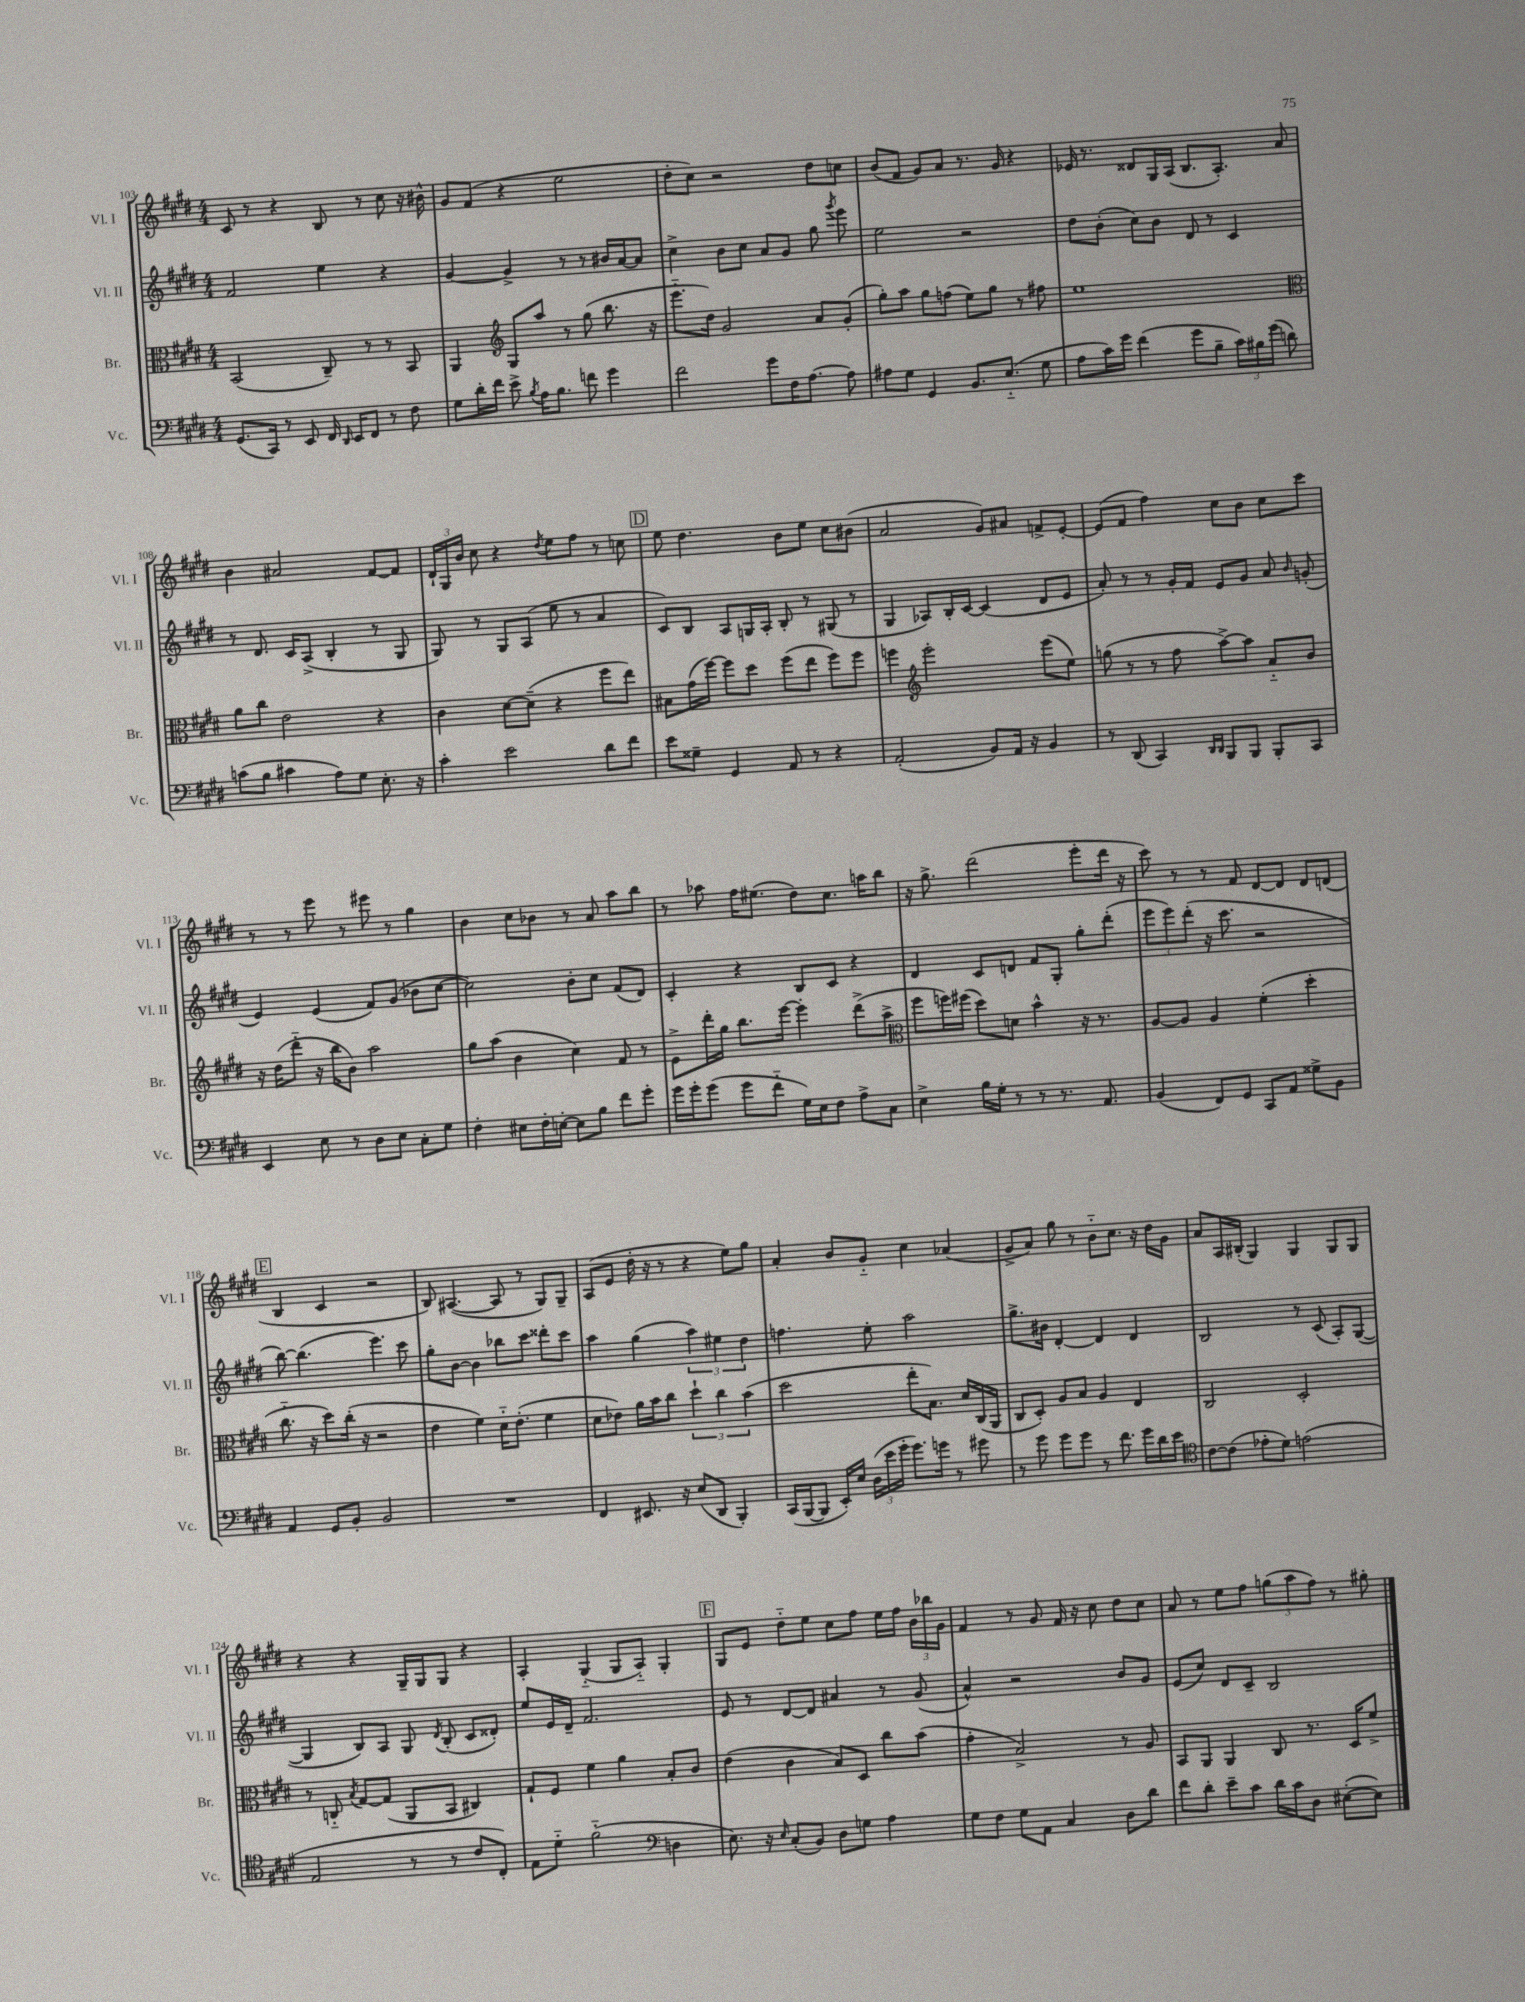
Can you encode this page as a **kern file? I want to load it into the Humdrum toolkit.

**kern	**kern	**kern	**kern
*part4	*part3	*part2	*part1
*staff4	*staff3	*staff2	*staff1
*I"Vc.	*I"Br.	*I"Vl. II	*I"Vl. I
*I'Vc.	*I'Br.	*I'Vl. II	*I'Vl. I
*clefF4	*clefC3	*clefG2	*clefG2
*k[f#c#g#d#]	*k[f#c#g#d#]	*k[f#c#g#d#]	*k[f#c#g#d#]
*M4/4	*M4/4	*M4/4	*M4/4
=103	=103	=103	=103
(8.GG#/L	(2BB/	2f#/	8c#/
.	.	.	8r
16CC#/Jk)	.	.	.
8r	.	.	4r
8EE/	.	.	.
16FF#/	8C#~/)	4ee\	8B/
16qqDD#/	.	.	.
16EE/KL	.	.	.
8FF#/J	8r	.	8r
8r	8r	4r	8cc#\
8F#\	8BB/	.	16r
.	.	.	16b#X^^\
=104	=104	=104	=104
8G#\L	4AA/	[4g#/	8g#/L
16d#'\L	.	.	(8f#/J
16f#\JJ	.	.	.
*	*clefG2	*	*
8e^\	8G#/L	4g#^/]	4r
8qB/	.	.	.
16A\KL	8aa/J	.	.
8.B\J	.	.	.
.	8r	8r	2ee\
8fn\	(8gg#\	8r	.
4g#\	8.bb\	16b#X/LL	.
.	.	[16a/J	.
.	.	8a/J]	.
.	16r	.	.
=105	=105	=105	=105
2f#\	8.eee\L	4cc#^\	8dd#'\L
.	.	.	8cc#\J)
.	16dd#\Jk)	.	.
.	2g#/	8b\L	2r
.	.	8cc#\J	.
8g#\L	.	8a/L	.
16F#\K	.	8g#/J	.
[8.A\J	.	.	.
.	8a/L	8gg#\	8dd#\L
.	.	8qggg#/	.
8A\]	(8g#'/J	8eee\	8ccn\J
=106	=106	=106	=106
8A#X\L	8gg#'\L)	2ee\	(8b/L
8G#\J	8aa\J	.	8f#/J
4GG#/	8gg#\L	.	8g#/L)
.	(8ffn\J	.	8a/J
8.BB/L	8ee\L)	2r	8.r
.	8gg#\J	.	.
(8.E/J	.	.	16g#/
.	8r	.	4r
8G#\	8ff#X\	.	.
=107	=107	=107	=107
8A\L	1ee	8dd#\L	16e-X/
.	.	.	8.r
16c#\L)	.	(8b'\J	.
16g#\JJ	.	.	.
(4f#\	.	8cc#\L)	8d##X/L
.	.	8b\J	16G#/L
.	.	.	(16A/JJ
8g#\L	.	8d#/	8.B/L
8B~\J	.	8r	.
.	.	.	8.A'/J)
24c#\LL)	.	4c#/	.
24B#X\	.	.	.
(24g#\JJ	.	.	.
8dn\)	.	.	8a/
!!LO:LB:g=z
=108	=108	=108	=108
*	*clefC3	*	*
(8cn\L	8a\L	8r	4b\
8B\J	8cc#\J	8.d#/	.
4c#X\	2e\	.	2a#X/
.	.	16c#/KL	.
.	.	(8A^/J	.
8A\L)	.	4B'/	.
8G#\J	.	.	.
8.E'\	4r	8r	[8f#/L
.	.	8G#/	8f#/J]
16r	.	.	.
=109	=109	=109	=109
4c#'\	4c#\	8G#/)	24d#`/LL
.	.	.	24G#/
.	.	.	24b/JJ
.	.	8r	8cc#\
2e\	[8d#\L	8G#/L	4r
.	(8d#~\J]	(8A/J	.
.	.	.	8qdd#/
.	4r	8ee\	8ee\L
.	.	8r	8ff#\J
8d#\L	8ff#\L	4a/	8r
8f#\J	8ee\J)	.	8ccn\
!!LO:REH:place=s1:t=D
=110	=110	=110	=110
8e\L	8B#X\L	8c#/L)	8ee\
8G##X~\J	(16g#\L	8B/J	4.dd#\
.	[16ff#\JJ)	.	.
4GG#/	8ff#\L]	8A/L	.
.	8dd#\J	16Gn/L	.
.	.	16A'/JJ	.
8AA/	(8ff#\L	8B'/	8b\L
8r	8ee\J	8r	8ee\J
4r	8ff#\L)	(8G#X/	8cc#\L
.	8ff#\J	8r	(8b#X\J
=111	=111	=111	=111
(2AA'/	4ffn\	4G#/	2a/
*	*clefG2	*	*
.	2eee'\	8A-X/L)	.
.	.	16B'/L	.
.	.	[16c#/JJ	.
8BB/L)	.	(4c#/]	8g#/L)
16AA/Jk	.	.	8a#X/J
16r	.	.	.
4BB/	(8eee\L	8d#/L	8fn^/L
.	8ee\J)	8e/J	[8e'/J
=112	=112	=112	=112
8r	(8ggn\	8a'/)	(8e/L]
(8DD#/	8r	8r	8f#/J
4CC#/)	8r	8r	4ff#\)
.	8ff#\	16g#'/LL	.
.	.	16f#/JJ	.
16qqDD#/LL	.	.	.
16qqDD#/JJ	.	.	.
8BBB/L	[8aa^\L)	8e/L	8cc#\L
8BBB/J	8aa\J]	8g#/J	8b\J
8BBB'/L	8a/L	8a/	8cc#\L
.	.	16qqb/	.
8CC#/J	8b/J	(8gn'/	8ccc#\J
!!LO:LB:g=z
=113	=113	=113	=113
4EE/	16r	4e/)	8r
.	(16dd#\KL	.	.
.	8ddd#\J	.	8r
8E\	16r	(4e/	8eee\
.	16bb\KL	.	.
8r	8b\J)	.	8r
8D#\L	2aa\	8f#/L)	8eee#X\
8E\J	.	(8g#/J	8r
8C#'\L	.	8b-X\L	4gg#\
8G#\J	.	[8cc#\J	.
=114	=114	=114	=114
4F#'\	8gg#\L	2cc#\])	4b\
.	(8aa\J	.	.
8E#X\L	4b\	.	8cc#\L
16F#'\L	.	.	8b-X\J
[16En'\JJ	.	.	.
8E\L]	4cc#\)	8b'\L	8r
8B\J	.	8cc#\J	8a/
8f#\L	8f#/	(8f#/L	8aa\L
8g#'\J	8r	8d#/J)	8bb\J
=115	=115	=115	=115
16g#\LL	8e^\L	4c#'/	8r
16g#'\J	.	.	.
(8g#\J	16ddd#'\L	.	8aa-X\
.	16gg#\JJ	.	.
8g#\L	8.bb\L	4r	16ff#\KL
.	.	.	(8.ee#X\J
8f#\J	.	.	.
.	[16eee\Jk	.	.
16G#\LL)	4eee'\]	8B/L	8dd#\L)
16E\J	.	.	.
8F#\J	.	8c#/J	8.cc#\J
8A^\L	(8ddd#^\L	4r	.
.	.	.	16aan\KL
8C#\J	8aa^\J	.	8bb\J
=116	=116	=116	=116
*	*clefC3	*	*
4E^\	8ff#\L	4d#/	16r
.	.	.	8.gg#^\
.	16ffn\L)	.	.
.	(16ff#X\JJ	.	.
16B\LL	8dd#\L)	8c#/L	(2ddd#\
16G#'\JJ	.	.	.
8r	8dn\J	8dn/J	.
8r	4b^^\	8f#/L	.
8.r	.	8G#'/J	.
.	16r	8gg#'\L	8eee'\L
8.AA/	8.r	.	.
.	.	(8ddd#'\J	16ddd#\Jk
.	.	.	16r
=117	=117	=117	=117
(4BB/	[8A/L	12eee\L	8ccc#\)
.	.	12eee\)	.
.	8A/J]	.	8r
.	.	(12ddd#'\J	.
8FF#/L)	4A/	16r	8r
.	.	8.ccc#\	.
8GG#/J	.	.	8f#/
8CC#/L	(4f#'\	2r	[8d#/L
8AA/J	.	.	8d#/J]
8G##X^\L	4dd#'\	.	8d#/L
8BB\J	.	.	(8dn/J
!!LO:LB:g=z
!!LO:REH:place=s1:t=E
=118	=118	=118	=118
4AA/	8.cc#\	[8bb\)	4B/
.	.	(4.bb\]	.
.	16r	.	.
8GG#/L	8dd#\L)	.	4c#/
8BB'/J	(16cc#'\Jk	.	.
.	16r	.	.
2BB/	2r	4.eee\)	2r
.	.	8ccc#\	.
=119	=119	=119	=119
1r	4e\	8gg#'\L	8B/)
.	.	[8b\J	([4.A#X/
.	4f#\)	4b\]	.
.	16d#\KL	8bb-X\L	8A#/]
.	(8.e'\J	.	.
.	.	8ccc#\J	8r
.	4f#\	8ddd##X'\L	8G#/L)
.	.	8ccc#\J	8G#~/J
=120	=120	=120	=120
4FF#/	8d#\L	4aa\	(8A/L
.	8e-X\J)	.	8e/J
8.EE#X/	16a\LL	(4gg#\	16dd#'\
.	16b\J	.	16r
.	8cc#\J	.	8r
16r	.	.	.
(8E/L	6dd#`\	6aa\)	4r
8DD#/J	.	.	.
.	6cc#\	6ee#X\	.
4BBB'/)	.	.	8ee\L)
.	(6b\	6dd#\	.
.	.	.	8gg#\J
=121	=121	=121	=121
(16CC#/LL	2dd#\	4.ffn\	4a'/
[16BBB/J	.	.	.
8BBB/J]	.	.	.
16EE'/LL)	.	.	8b/L
16E/JJ	.	.	.
(24D#\LL	.	8ee'\	8g#/J
24e\	.	.	.
24g#'\JJ	.	.	.
8.g#\L)	8ee'\L	2aa\	4cc#\
.	8.B\J)	.	.
16gn\Jk	.	.	.
8r	.	.	(4a-X/
.	16d#/LL	.	.
8g#X\	(16C#/	.	.
.	16AA/JJ	.	.
=122	=122	=122	=122
8r	8C#/L	8.gg#^\L	8g#^/L
8g#\	8D#'/J)	.	8a/J)
.	.	16b#X\Jk	.
8g#\L	8A/L	[4d#'/	8gg#\
8g#\J	8B/J	.	8r
8r	4A/	4d#/]	8b\L
8.f#\	.	.	8.cc#\J
.	4E/	4d#/	.
16g#\LL	.	.	16r
16d#\	.	.	16dd#\LL
16e\JJ	.	.	16g#\JJ
=123	=123	=123	=123
*clefC4	*	*	*
[8c#\L	2C#/	2B/	8a/L
(8c#\J]	.	.	16A/L
.	.	.	(16B#X'/JJ
8e-X'\L	.	.	4G#/)
8d#\J)	.	.	.
(2en\	2D#'/	8r	4G#/
.	.	(8c#/	.
.	.	8A'/L)	8G#/L
.	.	([8G#/J	8G#/J
!!LO:LB:g=z
=124	=124	=124	=124
2E/	8r	4G#/]	4r
.	8Cn/	.	.
.	8qB/	.	.
.	[8G#/L	8B/L)	4r
.	(8G#/J]	8A/J	.
8r	8AA/L	8G#/	16G#~/LL
.	.	.	16G#/J
.	.	8qd#/	.
8r	8BB/J	(8B'/	8G#/J
8c#/L	4C#X/)	8c#/L	4r
8C#'/J)	.	8d##X'/J)	.
=125	=125	=125	=125
8E\L	8G#`/L	8ee/L	4A'/
8d#\J	8F#/J	16e/L	.
.	.	16d#~/JJ	.
(2f#\	4f#\	2.f#/	(4G#/
.	4a\	.	8G#/L
.	.	.	8A/J)
*clefF4	*	*	*
4Dn\	8B'/L	.	4G#'/
.	8c#/J	.	.
!!LO:REH:place=s1:t=F
=126	=126	=126	=126
8.E\)	(4e\	8e/	8G#/L
.	.	8r	8e/J
16r	.	.	.
16qqE/	.	.	.
(8C#'/L	4c#\	[8d#/L	8dd#\L
8BB/J)	.	8d#/J]	8ee\J
8D#\L	8B/L)	4a#X/	8cc#\L
8Gn\J	8D#/J	.	8ff#\J
4A\	8cc#\L	8r	16ee\LL
.	.	.	16ff#\JJ
.	(8b\J	(8g#/	24b\LL
.	.	.	24bb-X\
.	.	.	24g#\JJ
=127	=127	=127	=127
8G#\L	4g#'\	4a^^/)	4f#/
8F#\J	.	.	.
8G#\L	2B^/)	2r	8r
8AA\J	.	.	8g#/
4C#/	.	.	16f#/
.	.	.	16r
.	.	.	8cc#\
8D#\L	8r	8b/L	8dd#\L
8d#\J	8A/	8g#/J	8cc#\J
=128	=128	=128	=128
8f#\L	8BB/L	(8e/L	8a/
8d#'\J	8AA/J	8cc#/J)	8r
8e~\L	4AA/	8d#/L	8ee\L
8c#\J	.	8c#~/J	8ff#\J
16d#\LL	8C#/	2B/	(12ggn\L
16c#\J	.	.	.
.	.	.	12aa\
8D#\J	8.r	.	.
.	.	.	12ff#\J)
([8E#X'\L	.	.	8r
.	16D#/KL	.	.
8E#\J])	8f#^/J	.	8gg#X'\
==	==	==	==
*-	*-	*-	*-
